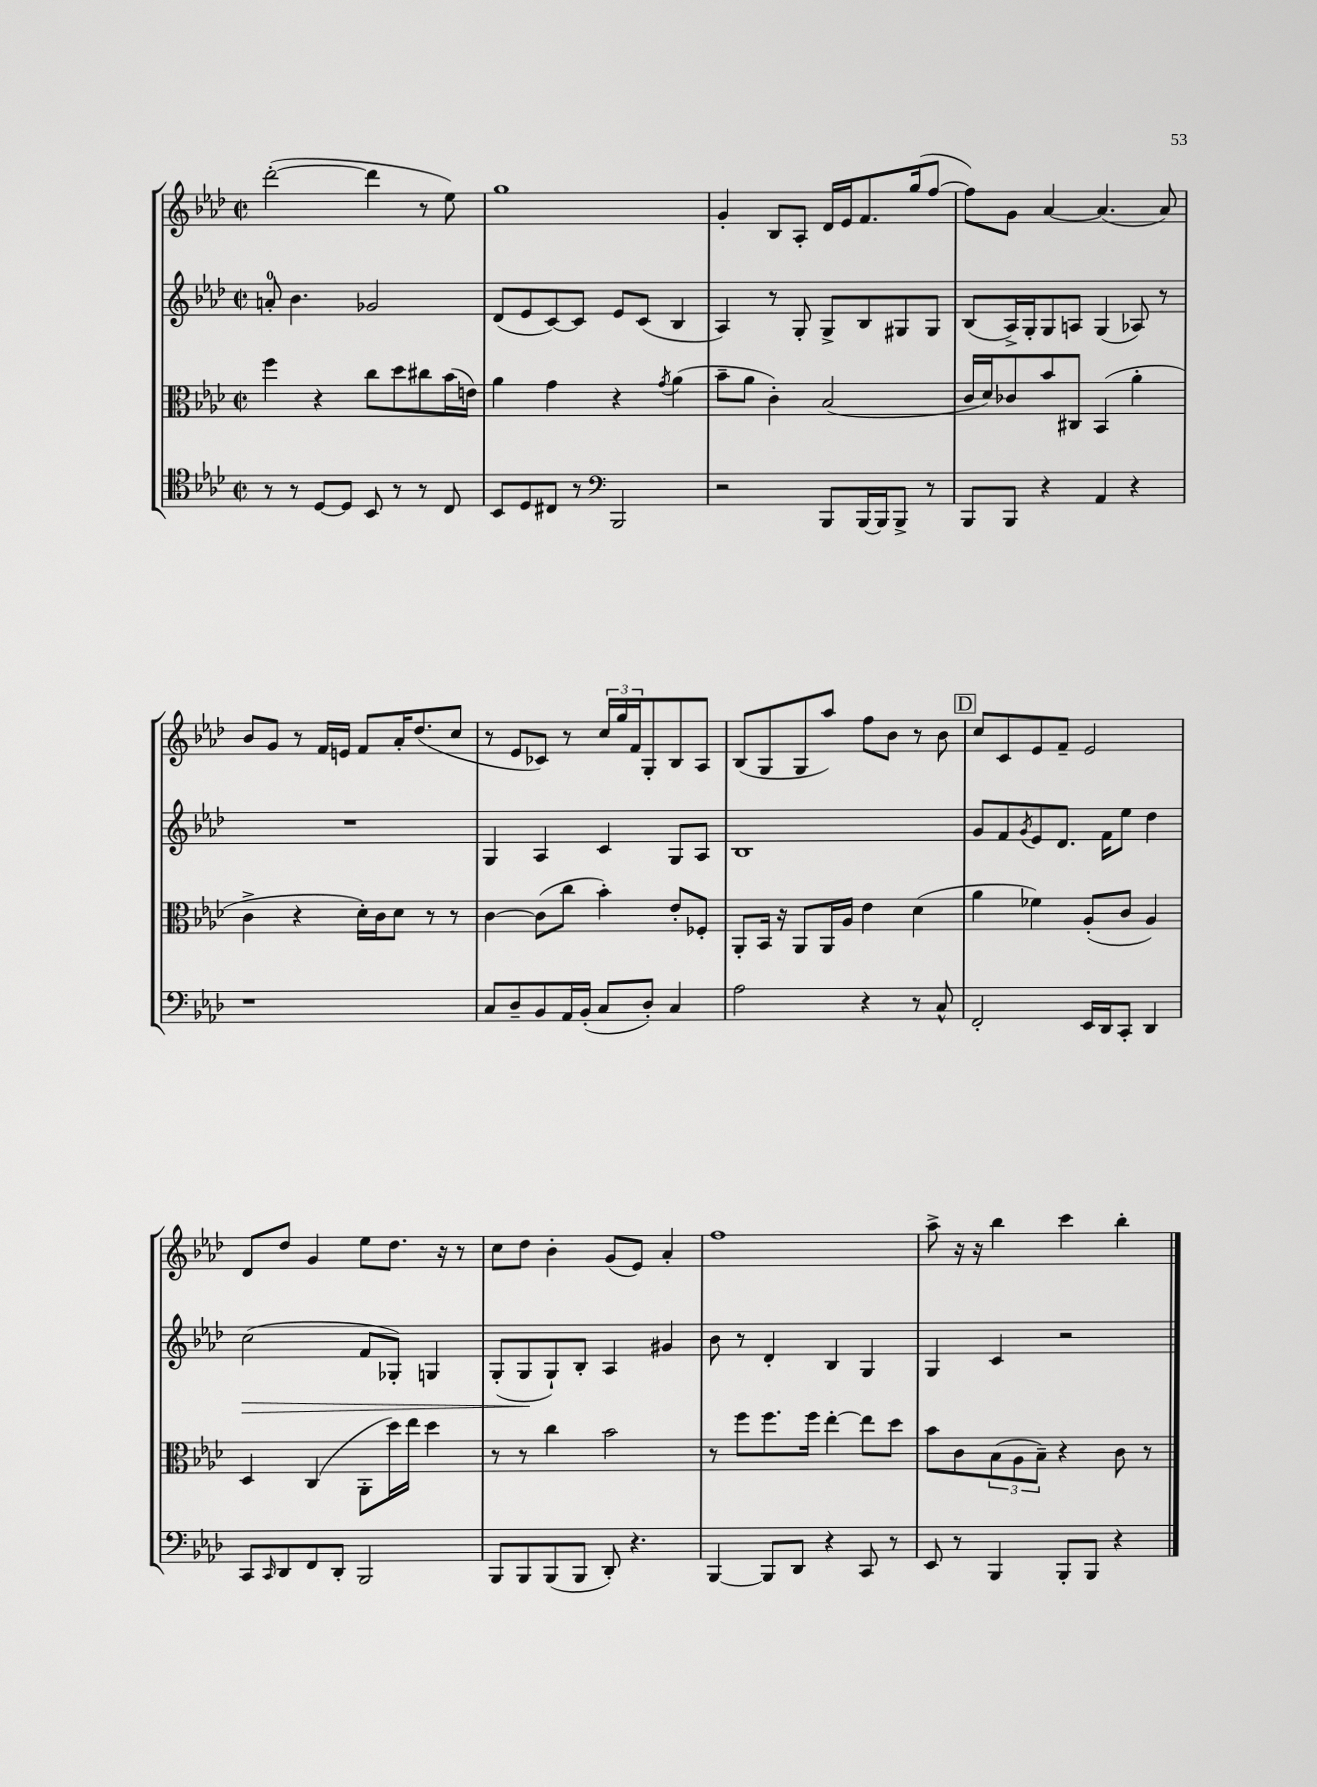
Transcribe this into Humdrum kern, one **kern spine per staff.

**kern	**kern	**kern	**kern
*staff4	*staff3	*staff2	*staff1
*clefC4	*clefC3	*clefG2	*clefG2
*k[b-e-a-d-]	*k[b-e-a-d-]	*k[b-e-a-d-]	*k[b-e-a-d-]
*M2/2	*M2/2	*M2/2	*M2/2
*met(c|)	*met(c|)	*met(c|)	*met(c|)
8r	4ff\	8a'/	([2ddd-'\
8r	.	4.b-\	.
[8D-/L	4r	.	.
8D-/]J	.	.	.
8BB-/	8cc\L	2g-/	4ddd-\]
8r	8dd-\	.	.
8r	8cc#\	.	8r
8C/	(16b-\L	.	8ee-\)
.	16e\JJ)	.	.
=	=	=	=
8BB-/L	4a-\	(8d-/L	1gg
8D-/	.	8e-/	.
8C#/J	4g\	[8c/)	.
8r	.	8c/]J	.
*clefF4	*	*	*
2BBB-/	4r	8e-/L	.
.	.	(8c/J	.
.	8qg/	.	.
.	(4a-\	4B-/	.
=	=	=	=
2r	8b-~\L	4A-/)	4g'/
.	8a-\J	.	.
.	4c'\)	8r	8B-/L
.	.	8G'/	8A-'/J
8BBB-/L	(2B-/	8G^/L	16d-/LL
.	.	.	16e-/J
[16BBB-/L	.	8B-/	8.f/
16BBB-/]J	.	.	.
8BBB-^/J	.	8G#/	.
.	.	.	(16gg/k
8r	.	8G#/J	[8ff/J
=	=	=	=
8BBB-/L	16c/LL	(8B-/L	8ff\]L)
.	16d-/J)	.	.
8BBB-/J	8c-/	16A-^/L)	8g\J
.	.	16G'/J	.
4r	8b-/	8G/	[4a-/
.	8C#/J	8A/J	.
4AA-/	(4BB-/	(4G/	(4.a-/]
4r	4a-'\	8A-/)	.
.	.	8r	8a-/)
=	=	=	=
1r	4c^\	1r	8b-/L
.	.	.	8g/J
.	4r	.	8r
.	.	.	16f/LL
.	.	.	16e/JJ
.	16d-'\LL)	.	8f/L
.	16c\J	.	.
.	8d-\J	.	16a-'/K
.	.	.	(8.dd-/
.	8r	.	.
.	8r	.	8cc/J
=	=	=	=
8C/L	[4c\	4G/	8r
8D-~/	.	.	8e-/L
8BB-/	(8c\]L	4A-/	8c-/J)
16AA-/L	8cc\J	.	8r
(16BB-'/JJ	.	.	.
8C/L	4b-'\)	4c/	24cc/LL
.	.	.	24gg/
.	.	.	24f/J
8D-'/J)	.	.	8G'/
4C/	8e-'/L	8G/L	8B-/
.	8F-'/J	8A-/J	8A-/J
=	=	=	=
2A-\	8AA-'/L	1B-	(8B-/L
.	16BB-/Jk	.	8G/
.	16r	.	.
.	8AA-/L	.	8G/
.	16AA-/L	.	8aa-/J)
.	16A-/JJ	.	.
4r	4e-\	.	8ff\L
.	.	.	8b-\J
8r	(4d-\	.	8r
8C^^/	.	.	8b-\
=	=	=	=
2FF'/	4a-\	8g/L	8cc/L
.	.	8f/	8c/
.	.	8qg/	.
.	4f-\)	8e-/	8e-/
.	.	8.d-/J	8f~/J
16EE-/LL	(8A-'/L	.	2e-/
16DD-/J	.	16f\LK	.
8CC'/J	8c/J	8ee-\J	.
4DD-/	4A-/)	4dd-\	.
=	=	=	=
8CC/L	4D-/	(2cc\	8d-/L
16qqCC/	.	.	.
8DD-/	.	.	8dd-/J
8FF/	(4C/	.	4g/
8DD-'/J	.	.	.
2BBB-/	8AA-'\L	8f/L	8ee-\L
.	16dd-\L)	8G-'/J)	8.dd-\J
.	16ee-\JJ	.	.
.	4dd-\	4G/	.
.	.	.	16r
.	.	.	8r
=	=	=	=
8BBB-/L	8r	(8G'/L	8cc\L
8BBB-/	8r	8G/	8dd-\J
(8BBB-/	4cc\	8G`/)	4b-'\
8BBB-/J	.	8B-'/J	.
8DD-'/)	2b-\	4A-/	(8g/L
4.r	.	.	8e-/J)
.	.	4g#/	4a-'/
=	=	=	=
[4BBB-/	8r	8b-\	1ff
.	8ff\L	8r	.
8BBB-/]L	8.ff\	4d-'/	.
8DD-/J	.	.	.
.	16ff\Jk	.	.
4r	[4ee-'\	4B-/	.
8CC/	8ee-\]L	4G/	.
8r	8dd-\J	.	.
=	=	=	=
8EE-/	8b-\L	4G/	8aa-^\
8r	8c\	.	16r
.	.	.	16r
4BBB-/	(12B-\	4c/	4bb-\
.	12A-\	.	.
.	12B-~\J)	.	.
8BBB-'/L	4r	2r	4ccc\
8BBB-/J	.	.	.
4r	8c\	.	4bb-'\
.	8r	.	.
==	==	==	==
*-	*-	*-	*-
